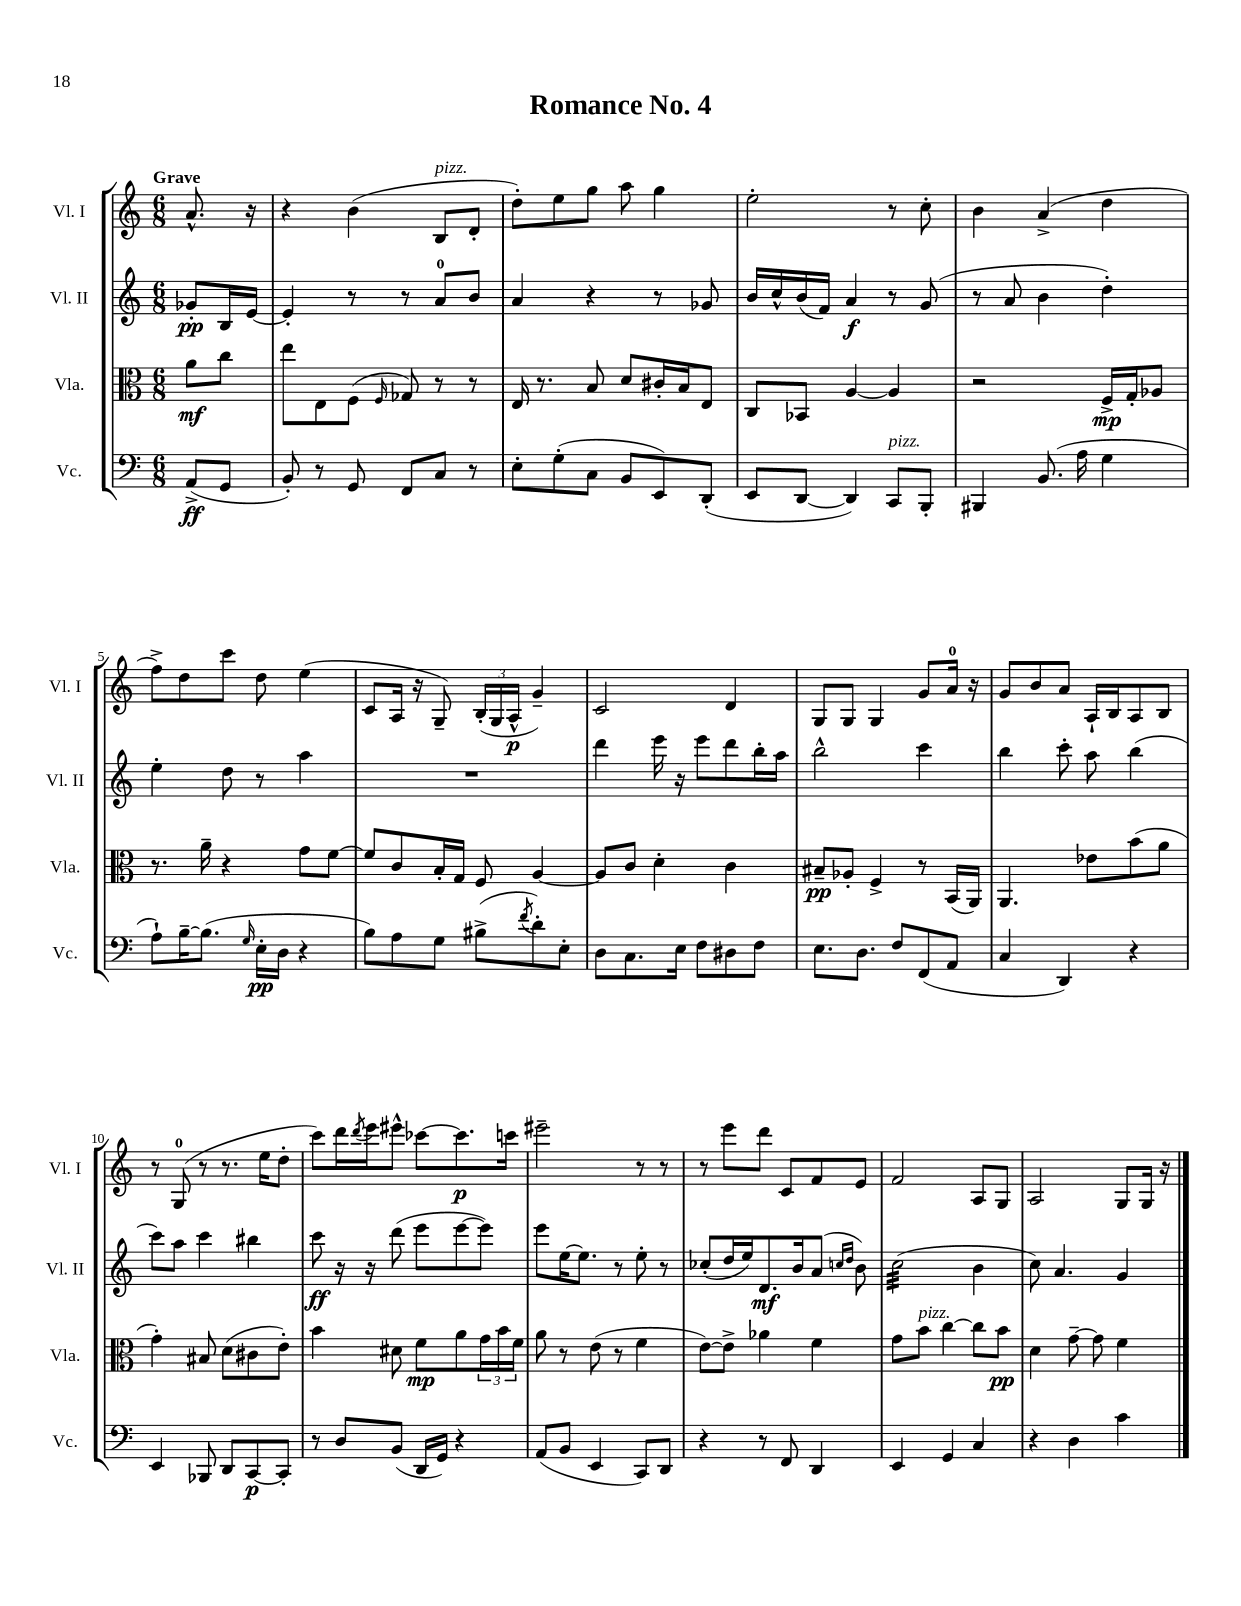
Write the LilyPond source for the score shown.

\header { title = "Romance No. 4" }
<<
\new StaffGroup <<
\new Staff = "s0" \with { instrumentName = "Vl. I" shortInstrumentName = "Vl. I" } {
    \clef treble \key c \major \numericTimeSignature \time 6/8 \partial 4 \tempo "Grave"
    a'8.-^ r16 |
    r4 b'4( b8^\markup { \italic "pizz." } d'8-. |
    d''8-.) e''8 g''8 a''8 g''4 |
    e''2-. r8 c''8-. |
    b'4 a'4->( d''4 |
    f''8->) d''8 c'''8 d''8 e''4( |
    c'8 a16 r16 g8--) \tuplet 3/2 { b16-.( g16 a16-^\p } g'4--) |
    c'2 d'4 |
    g8 g8 g4 g'8 a'16-0 r16 |
    g'8 b'8 a'8 a16-! b16 a8 b8 |
    r8 g8-0( r8 r8. e''16 d''8-. |
    c'''8) d'''16 \acciaccatura { d'''8 } e'''16 eis'''8-^ ces'''8~ ces'''8.\p c'''16 |
    eis'''2-- r8 r8 |
    r8 e'''8 d'''8 c'8 f'8 e'8 |
    f'2 a8 g8 |
    a2 g8 g16 r16 \bar "|." |
}
\new Staff = "s1" \with { instrumentName = "Vl. II" shortInstrumentName = "Vl. II" } {
    \clef treble \key c \major \numericTimeSignature \time 6/8 \partial 4
    ges'8-.\pp b16 e'16~ |
    e'4-. r8 r8 a'8-0 b'8 |
    a'4 r4 r8 ges'8 |
    b'16 c''16-^ b'16( f'16) a'4\f r8 g'8( |
    r8 a'8 b'4 d''4-.) |
    e''4-. d''8 r8 a''4 |
    R2. |
    d'''4 e'''16 r16 e'''8 d'''8 b''16-. a''16 |
    b''2-^ c'''4 |
    b''4 c'''8-. a''8 b''4( |
    c'''8) a''8 c'''4 bis''4 |
    c'''8\ff r16 r16 d'''8( e'''8 e'''8~ e'''8) |
    e'''8 e''16~ e''8. r8 e''8-. r8 |
    ces''8-.( d''16 e''16) d'8.\mf b'16 a'8( \grace { c''16 d''16 } b'8) |
    c''2:32( b'4 |
    c''8) a'4. g'4 \bar "|." |
}
\new Staff = "s2" \with { instrumentName = "Vla." shortInstrumentName = "Vla." } {
    \clef alto \key c \major \numericTimeSignature \time 6/8 \partial 4
    a'8\mf c''8 |
    e''8 e8 f8( \grace { f16 } ges8) r8 r8 |
    e16 r8. b8 d'8 cis'16-. b16 e8 |
    c8 bes,8 a4~ a4 |
    r2 f16->\mp g16-. aes8 |
    r8. a'16-- r4 g'8 f'8~ |
    f'8 c'8 b16-. g16 f8 a4~ |
    a8 c'8 d'4-. c'4 |
    bis8--\pp aes8-. f4-> r8 b,16( a,16) |
    a,4. ees'8 b'8( a'8 |
    g'4-.) bis8 d'8( cis'8 e'8-.) |
    b'4 dis'8 f'8\mp a'8 \tuplet 3/2 { g'16 b'16 f'16 } |
    a'8 r8 e'8( r8 f'4 |
    e'8~) e'8-> aes'4 f'4 |
    g'8 b'8^\markup { \italic "pizz." } c''4~ c''8 b'8\pp |
    d'4 g'8~-- g'8 f'4 \bar "|." |
}
\new Staff = "s3" \with { instrumentName = "Vc." shortInstrumentName = "Vc." } {
    \clef bass \key c \major \numericTimeSignature \time 6/8 \partial 4
    a,8->\ff( g,8 |
    b,8-.) r8 g,8 f,8 c8 r8 |
    e8-. g8-.( c8 b,8 e,8) d,8-.( |
    e,8 d,8~ d,4) c,8^\markup { \italic "pizz." } b,,8-. |
    bis,,4 b,8.( a16 g4 |
    a8-!) b16~-- b8.( \grace { g16 } e16-.\pp d16 r4 |
    b8) a8 g8 bis8->( \acciaccatura { f'8 } d'8-.) e8-. |
    d8 c8. e16 f8 dis8 f8 |
    e8. d8. f8 f,8( a,8 |
    c4 d,4) r4 |
    e,4 bes,,8 d,8 c,8~\p c,8-. |
    r8 d8 b,8( d,16 g,16) r4 |
    a,8( b,8 e,4 c,8) d,8 |
    r4 r8 f,8 d,4 |
    e,4 g,4 c4 |
    r4 d4 c'4 \bar "|." |
}
>>
>>
